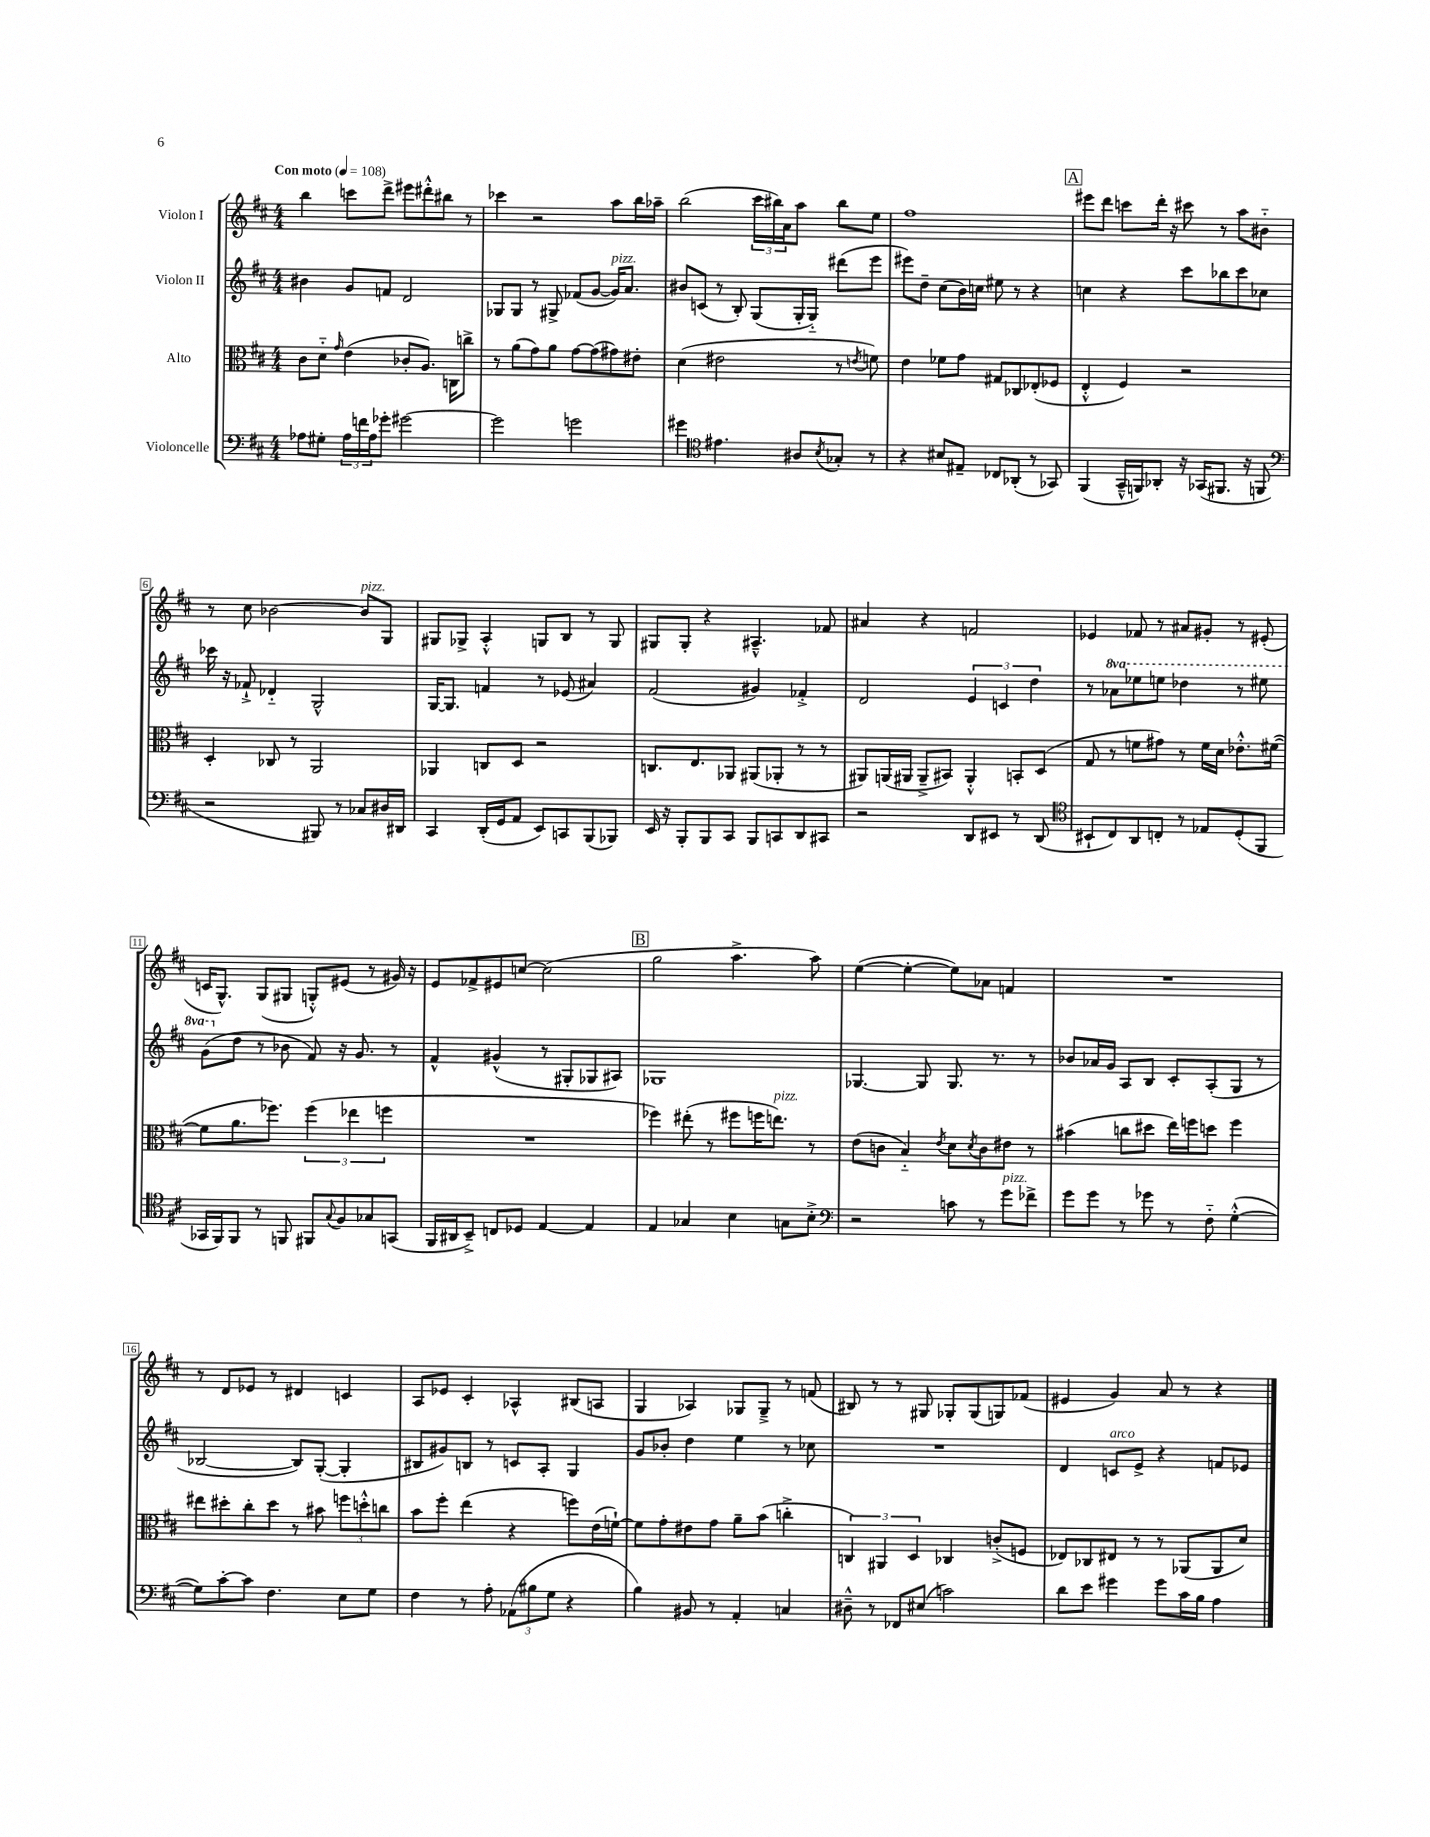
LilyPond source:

<<
\new StaffGroup <<
\new Staff = "s0" \with { instrumentName = "Violon I" } {
    \clef treble \key d \major \numericTimeSignature \time 4/4 \tempo "Con moto" 4 = 108
    b''4 c'''8 d'''8-> eis'''8 dis'''8-.-^ bis''8 r8 |
    ces'''4 r2 a''8 b''16 aes''16-- |
    b''2( \tuplet 3/2 { cis'''16 bis''16) a'16 } a''8 bis''8 e''8 |
    fis''1 |
    \mark \markup { \box "A" } eis'''8 d'''8 c'''8 d'''16-. r16 cis'''8 r8 a''8 bis'8-_ |
    r8 cis''8 bes'2~ bes'8^\markup { \italic "pizz." } g8 |
    gis8 ges8-> a4-.-^ g8 b8 r8 g8 |
    gis8 gis8-. r4 ais4.---^ fes'8 |
    ais'4 r4 f'2 |
    ees'4 fes'8 r8 ais'8 gis'8-. r8 eis'8-.( |
    c'16 g8.-^) g8( gis8 g8-.-^) eis'8( r8 gis'16) r16 |
    e'8 fes'8-> eis'8 c''8~ c''2( |
    \mark \markup { \box "B" } g''2 a''4.-> a''8) |
    e''4~( e''4~-. e''8) aes'8 f'4 |
    R1 |
    r8 d'8 ees'8 r8 dis'4 c'4 |
    a8 ees'8 cis'4-. aes4-^ bis8( a8 |
    g4 aes4) ges8 ges8---> r8 f'8( |
    bis8) r8 r8 gis8 ges8-. ges8( g8) fes'8( |
    eis'4 g'4) a'8 r8 r4 \bar "|." |
}
\new Staff = "s1" \with { instrumentName = "Violon II" } {
    \clef treble \key d \major \numericTimeSignature \time 4/4 \set Staff.ottavationMarkups = #ottavation-simple-ordinals
    bis'4 g'8 f'8 d'2 |
    ges8 ges8 r8 gis8-> fes'8( g'8~ g'16^\markup { \italic "pizz." }) a'8. |
    bis'8 c'8( r8 b8-.) g8( g16-. g16-_) dis'''8( e'''8 |
    eis'''8) d''8-- cis''8( b'16) c''16 eis''8 r8 r4 |
    \mark \markup { \box "A" } c''4 r4 cis'''8 bes''8 cis'''8 ces''8 |
    ces'''16 r16 fes'8-!-> des'4-_ g2-^ |
    g16~ g8. f'4 r8 ees'8( ais'4) |
    fis'2( gis'4) fes'4-.-> |
    d'2 \tuplet 3/2 { e'4 c'4 d''4 } |
    r8 \ottava #1 aes''8 ees'''8 e'''8 des'''4 r8 eis'''8 |
    g''8( \ottava #0 d''8 r8 bes'8 fis'8) r16 g'8. r8 |
    fis'4-^ gis'4-^( r8 gis8-. ges8 ais8) |
    \mark \markup { \box "B" } ges1 |
    ges4.~ ges8 ges8. r8. r8 |
    bes'8 aes'16 g'16 a8 b8 cis'8-. a8-.( g8 r8 |
    bes2~ bes8) g8~-.( g4-. |
    bis8 gis'8) b8 r8 c'8 a8-. g4 |
    g'8 bes'8-. d''4 e''4 r8 ces''8 |
    R1 |
    d'4 c'8^\markup { \italic "arco" } e'8-> r4 f'8 ees'8 \bar "|." |
}
\new Staff = "s2" \with { instrumentName = "Alto" } {
    \clef alto \key d \major \numericTimeSignature \time 4/4
    cis'8 d'8-_ \grace { g'16 } e'4( ces'8-. a8.) c16 c''8-> |
    r8 a'8( g'8) a'8 g'8~ g'8( gis'8) eis'8-. |
    d'4( eis'2 r8 \acciaccatura { e'8 } f'8) |
    e'4 fes'8 g'8 gis8 ces8 ees8-.( fes8 |
    \mark \markup { \box "A" } e4-.-^ fis4) r2 |
    d4-. ces8 r8 a,2 |
    aes,4 c8 d8 r2 |
    c8. e8. aes,8 ais,8( aes,8-. r8 r8 |
    ais,8) a,16( ais,16 ais,8---> bis,8) ais,4-.-^ b,8-. d8( |
    g8 r8 f'8 gis'8) r8 f'16 d'16 ees'8.-.-^ fis'16~( |
    fis'8 a'8. fes''8.) \tuplet 3/2 { fes''4( ees''4 f''4 } |
    R1 |
    \mark \markup { \box "B" } fes''4) eis''8-.( r8 fis''8 f''16 e''8.^\markup { \italic "pizz." }) r8 |
    e'8( c'8 b4-_) \acciaccatura { e'8 } d'8 \acciaccatura { d'8 } c'8 eis'8 r8 |
    bis'4( c''8 dis''8 e''16) f''16 d''8 f''4 |
    eis''8 dis''8-. cis''8-. dis''8 r8 bis'8 \tuplet 3/2 { f''8 d''8-.-^ c''8 } |
    b'8 fis''8-. e''4( r4 f''8) e'16( f'16~-!) |
    f'8 g'8-. eis'8 g'8 a'8-- b'8( c''4-.-> |
    \tuplet 3/2 { c4) ais,4 d4 } ces4 c'8-.->( f8 |
    ees8) ces8 eis8 r8 r8 aes,8( aes,8 d'8) \bar "|." |
}
\new Staff = "s3" \with { instrumentName = "Violoncelle" } {
    \clef bass \key d \major \numericTimeSignature \time 4/4
    aes8 gis8-. \tuplet 3/2 { aes16 f'16 aes16 } ges'8-. gis'2~ |
    gis'2 g'2 |
    gis'4 \clef tenor eis'4. ais8 \acciaccatura { b8 } ges8-. r8 |
    r4 bis8 eis8-- ces8 aes,8-.( r8 ges,8) |
    \mark \markup { \box "A" } fis,4( g,16---^ f,16) aes,8-. r16 ges,16( fis,8. r16 f,8 |
    \clef bass r2 bis,,8) r8 ces8 dis16 dis,16 |
    cis,4 d,16-.( g,16 a,8 e,8) c,8 b,,8( bes,,8) |
    e,16 r16 b,,8-. b,,8 cis,8 b,,8 c,8 d,8 cis,8 |
    r2 d,8 eis,8 r8 d,8( |
    \clef tenor bis,8-! cis8) a,8 c8-. r8 ees8 d8-.( fis,8 |
    ges,16 fis,16) fis,8 r8 f,8 fis,8 \appoggiatura { g8 } fis8 ges8 g,8( |
    fis,16 ais,16 b,8--->) c8 des8 e4~ e4 |
    \mark \markup { \box "B" } e4 ges4 b4 g8 b8-.-> |
    \clef bass r2 c'8 r8 g'8^\markup { \italic "pizz." } fes'8-> |
    g'8 g'8 r8 ges'8 r8 fis8-_ g4~-.-^( |
    g8) cis'8~-. cis'8 fis4. e8 g8 |
    fis4 r8 a8-. \tuplet 3/2 { aes,8( bis8 g8 } r4 |
    b4) bis,8 r8 a,4-. c4 |
    dis8---^ r8 fes,8 eis8( c'2) |
    d'8 e'8 gis'4 gis'8 cis'16 b16 a4 \bar "|." |
}
>>
>>
\layout { \context { \Score \override BarNumber.stencil = #(make-stencil-boxer 0.1 0.3 ly:text-interface::print) } }
